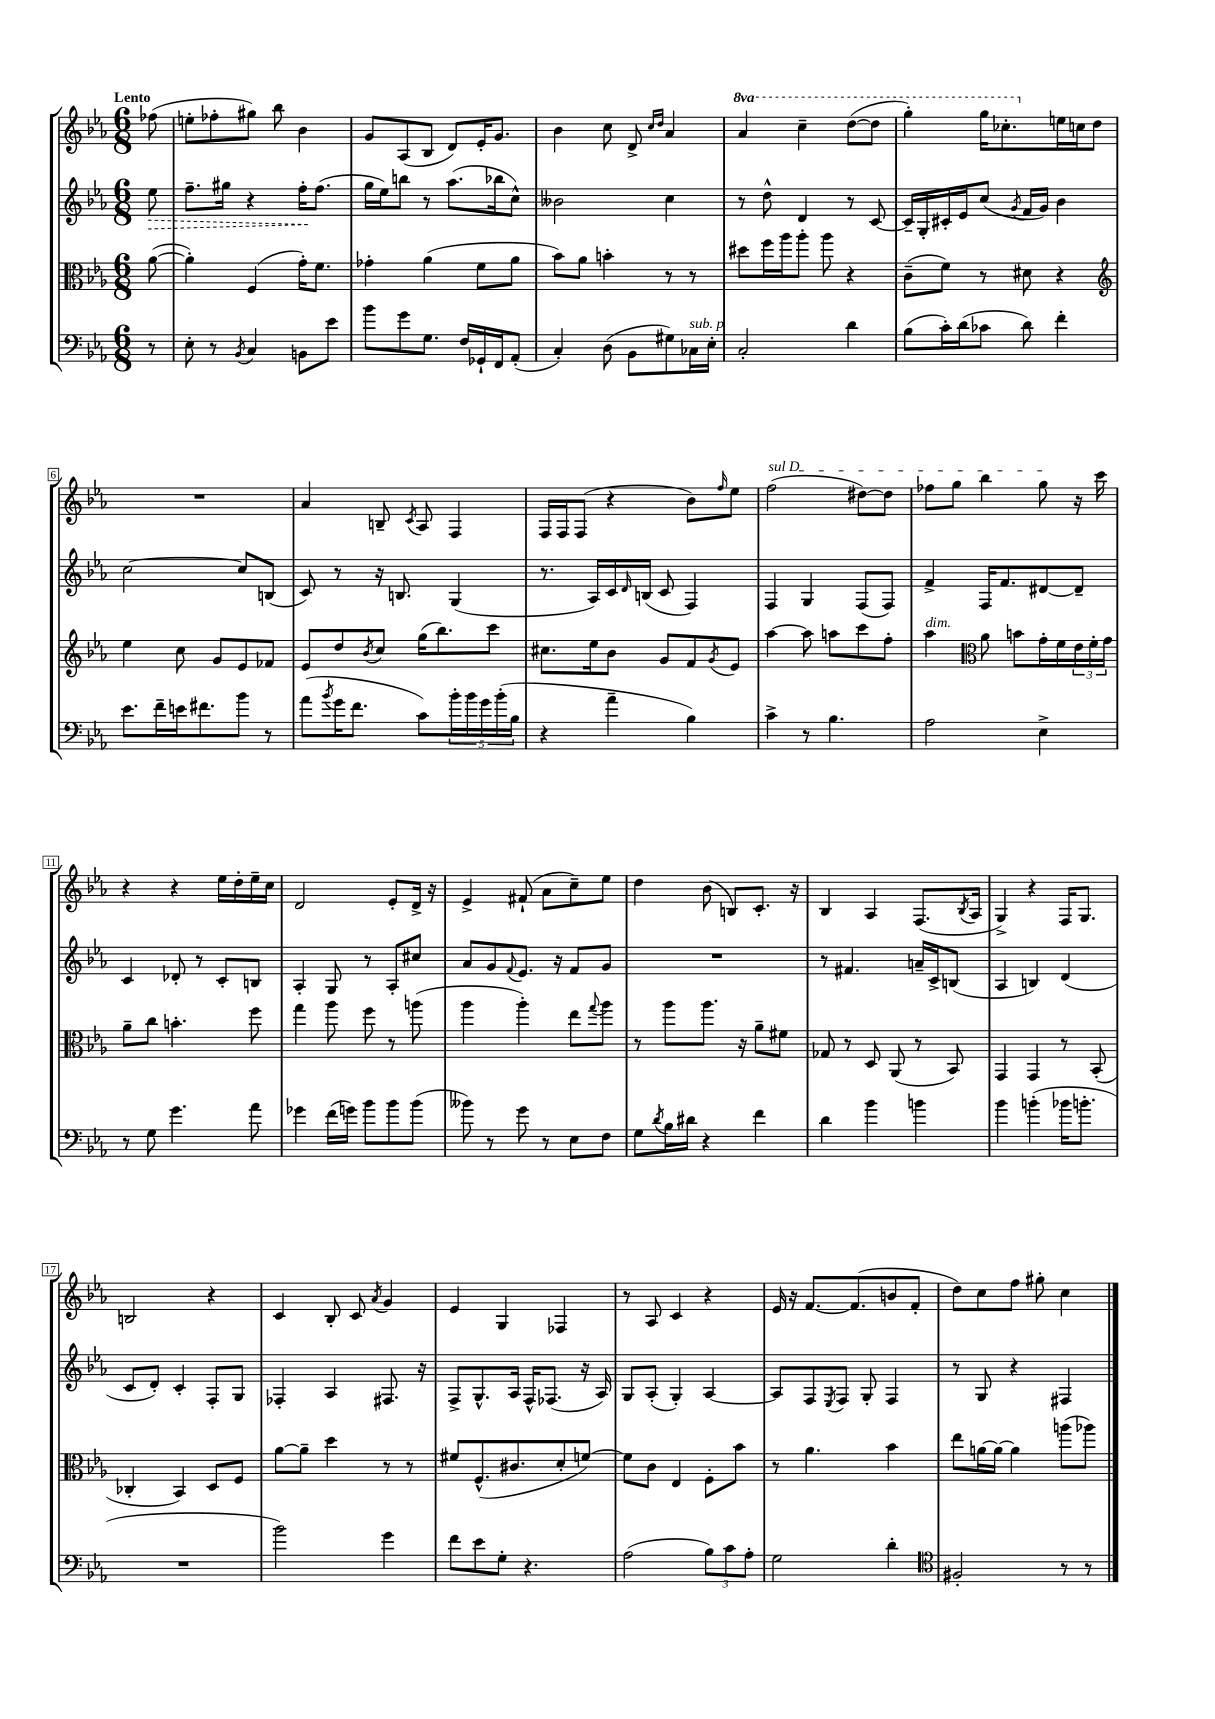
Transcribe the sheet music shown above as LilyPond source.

<<
\new StaffGroup <<
\new Staff = "s0" {
    \clef treble \key ees \major \numericTimeSignature \time 6/8 \set Staff.ottavationMarkups = #ottavation-simple-ordinals \partial 8 \tempo "Lento"
    fes''8( |
    e''8-. fes''8-. gis''8) bes''8 bes'4 |
    g'8 aes8( bes8 d'8) ees'16-. g'8. |
    bes'4 c''8 d'8-> \grace { c''16 d''16 } aes'4 |
    \ottava #1 aes''4 c'''4-- d'''8~( d'''8 |
    g'''4-.) g'''16 ces'''8.-. \ottava #0 e''16 c''!16 d''8 |
    R2. |
    aes'4 b8-- \acciaccatura { c'8 } aes8 f4 |
    f16 f16 f8( r4 bes'8) \grace { f''16 } ees''8 |
    \once \override TextSpanner.bound-details.left.text = \markup { \italic "sul D" } f''2\startTextSpan( dis''8~) dis''8 |
    fes''8 g''8 bes''4 g''8\stopTextSpan r16 c'''16 |
    r4 r4 ees''16 d''16-. ees''16-- c''16 |
    d'2 ees'8-. d'16-> r16 |
    ees'4-> fis'8-!( aes'8 c''8--) ees''8 |
    d''4 bes'8( b8) c'8.-. r16 |
    bes4 aes4 f8.( \acciaccatura { bes8 } aes16 |
    g4->) r4 f16 g8. |
    b2 r4 |
    c'4 bes8-. c'8 \acciaccatura { aes'8 } g'4 |
    ees'4 g4 fes4 |
    r8 aes8 c'4 r4 |
    ees'16 r16 f'8.~ f'8.( b'8 f'8-. |
    d''8) c''8 f''8 gis''8-. c''4 \bar "|." |
}
\new Staff = "s1" {
    \clef treble \key ees \major \numericTimeSignature \time 6/8 \partial 8
    \once \override Hairpin.style = #'dashed-line ees''8\> |
    f''8.-- gis''16 r4 f''16-.\! f''8.( |
    g''16 ees''16) b''8 r8 aes''8.( bes''16 c''8-^) |
    beses'2 c''4 |
    r8 d''8-^ d'4 r8 c'8~ |
    c'16-- g16-. cis'16-. ees'16 c''8( \acciaccatura { g'8 } f'16 g'16) bes'4 |
    c''2~ c''8 b8( |
    c'8) r8 r16 b8. g4( |
    r8. aes16) c'16 \grace { d'16 } b16( c'8 f4) |
    f4 g4 f8( f8) |
    f'4-> f16 f'8. dis'8~ dis'8-- |
    c'4 des'8-. r8 c'8-. b8 |
    aes4-. g8 r8 aes8-. cis''8 |
    aes'8 g'8 \appoggiatura { f'8 } ees'8. r16 f'8 g'8 |
    R2. |
    r8 fis'4. a'16-- c'16-> b8( |
    aes4 b4) d'4( |
    c'8 d'8-.) c'4-. f8-. g8 |
    fes4-. aes4 fis8. r16 |
    f8-> g8.-^ aes16 f16-^ fes8.( r16 aes16) |
    g8 aes8-.( g4-.) aes4~ |
    aes8 f8 \acciaccatura { ees8 } f8 g8-. f4 |
    r8 g8 r4 fis4 \bar "|." |
}
\new Staff = "s2" {
    \clef alto \key ees \major \numericTimeSignature \time 6/8 \partial 8
    aes'8~( |
    aes'4-.) f4( g'16-.) f'8. |
    ges'4-. aes'4( f'8 aes'8 |
    bes'8) aes'8 b'4-. r8 r8 |
    dis''8 f''16 aes''16 aes''8-. aes''8 r4 |
    c'8--( f'8) r8 dis'8 r4 |
    \clef treble ees''4 c''8 g'8 ees'8 fes'8 |
    ees'8 d''8 \acciaccatura { bes'8 } c''8 g''16( bes''8.) c'''8 |
    cis''8. ees''16 bes'8 g'8 f'8 \acciaccatura { g'8 } ees'8 |
    aes''4~ aes''8 a''8 c'''8 f''8-. |
    aes''4^\markup { \italic "dim." } \clef alto aes'8 b'8 g'16-. f'16 \tuplet 3/2 { ees'16 f'16-. g'16 } |
    aes'8-- c''8 b'4.-. f''8 |
    g''4 aes''8 f''8 r8 a''8( |
    aes''4 aes''4-.) ees''8 \appoggiatura { g''8 } aes''8 |
    r8 aes''8 aes''8. r16 aes'8-- fis'8 |
    ges8 r8 d8 aes,8( r8 bes,8) |
    g,4 g,4 r8 bes,8-.( |
    ces4-. bes,4) d8 f8 |
    aes'8~ aes'8-- d''4 r8 r8 |
    fis'8 f8.-^( cis'8. d'8-. f'8~) |
    f'8 c'8 ees4 f8-. bes'8 |
    r8 aes'4. bes'4 |
    ees''8 a'16~ a'16~ a'4 a''8( aes''8) \bar "|." |
}
\new Staff = "s3" {
    \clef bass \key ees \major \numericTimeSignature \time 6/8 \partial 8
    r8 |
    ees8-. r8 \acciaccatura { bes,8 } c4 b,8 ees'8 |
    bes'8 g'8 g8. f16 ges,16-! f,16 aes,8-.( |
    c4-.) d8( bes,8 gis8) ces16^\markup { \italic "sub. p" } ees16-. |
    c2-. d'4 |
    bes8( c'16-.) d'16( ces'8 d'8) f'4-. |
    ees'8. f'16-- e'16 fis'8. bes'8 r8 |
    aes'8( \acciaccatura { bes'8 } g'16 f'8. c'8) \tuplet 5/4 { bes'16-. bes'16 g'16 bes'16-.( bes16 } |
    r4 aes'4-- bes4) |
    c'4-> r8 bes4. |
    aes2 ees4-> |
    r8 g8 g'4. aes'8 |
    ges'4 f'16( g'16) bes'8 bes'8 bes'8( |
    beses'8) r8 g'8 r8 ees8 f8 |
    g8 \acciaccatura { d'8 } bes16 dis'16 r4 f'4 |
    d'4 bes'4 b'4 |
    bes'4 b'4-.( bes'16 b'8.-. |
    R2. |
    bes'2) g'4 |
    f'8 ees'8 g8-. r4. |
    aes2( \tuplet 3/2 { bes8) c'8 aes8-. } |
    g2 d'4-. |
    \clef tenor fis2-. r8 r8 \bar "|." |
}
>>
>>
\layout { \context { \Score \override BarNumber.stencil = #(make-stencil-boxer 0.1 0.3 ly:text-interface::print) } }
